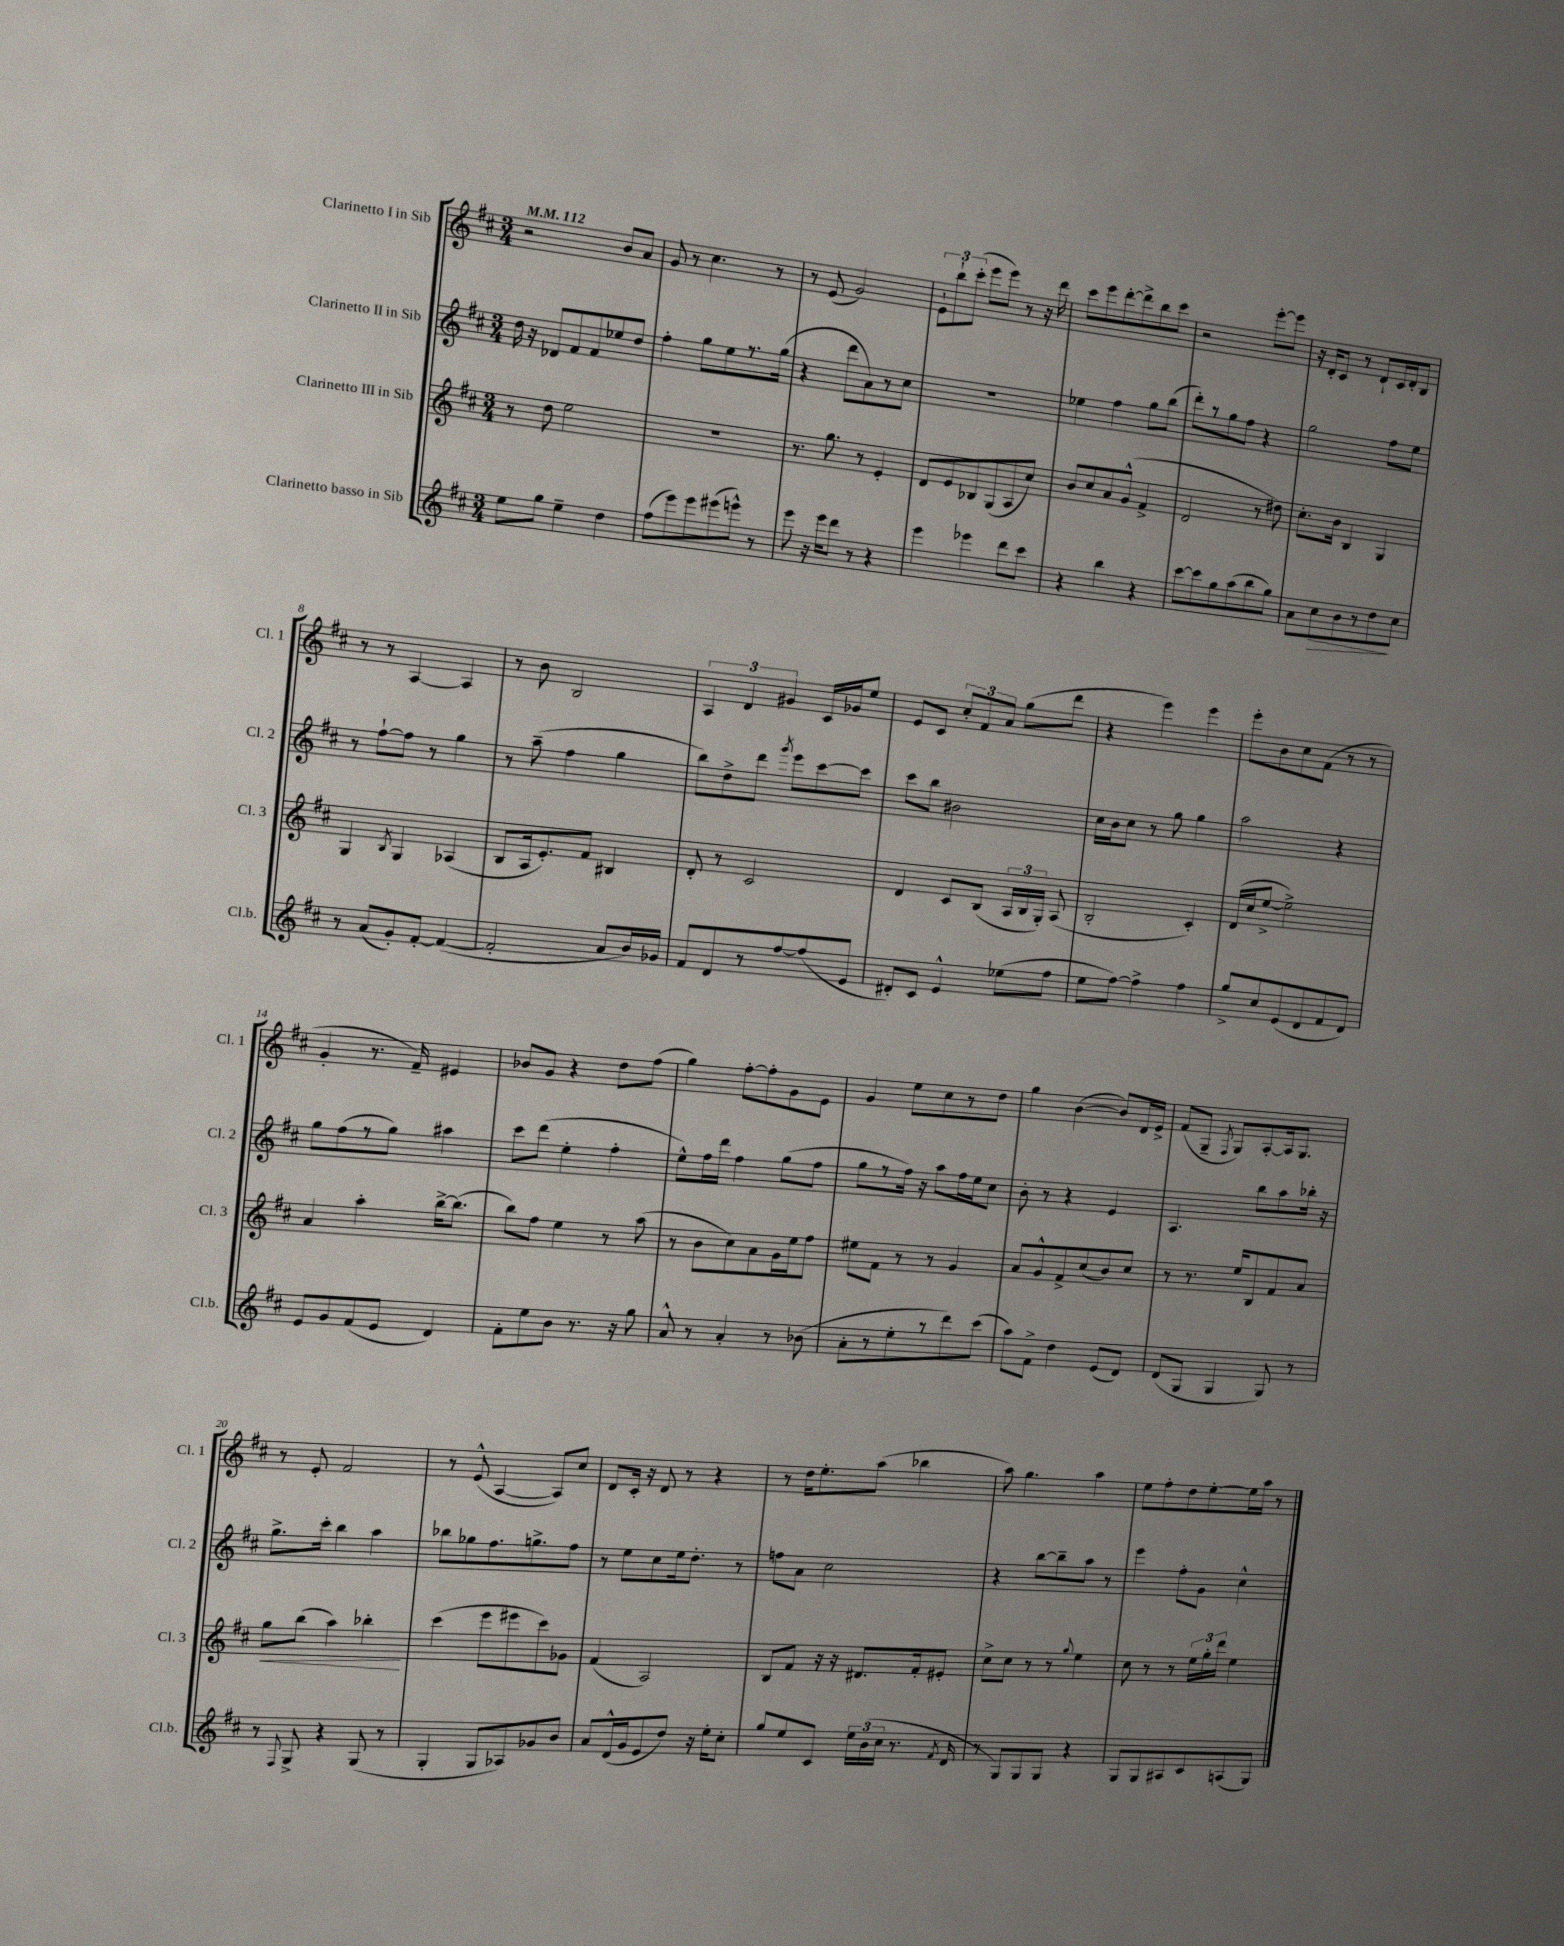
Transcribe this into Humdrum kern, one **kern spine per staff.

**kern	**dynam	**kern	**dynam	**kern	**kern
*part4	*part4	*part3	*part3	*part2	*part1
*staff4	*staff4	*staff3	*staff3	*staff2	*staff1
*I"Clarinetto basso in Sib	*	*I"Clarinetto III in Sib	*	*I"Clarinetto II in Sib	*I"Clarinetto I in Sib
*I'Cl.b.	*	*I'Cl. 3	*	*I'Cl. 2	*I'Cl. 1
*clefG2	*	*clefG2	*	*clefG2	*clefG2
*k[f#c#]	*	*k[f#c#]	*	*k[f#c#]	*k[f#c#]
*M3/4	*	*M3/4	*	*M3/4	*M3/4
*MM112	*	*MM112	*	*MM112	*MM112
=1	=1	=1	=1	=1	=1
8ee\L	.	8r	.	16dd\	2r
.	.	.	.	16r	.
8gg\J	.	8dd\	.	8d-X/L	.
4ee~\	.	2ee\	.	8f#/	.
.	.	.	.	8f#/	.
4dd\	.	.	.	8ee-X/	8b/L
.	.	.	.	8dd/J	8a/J
=2	=2	=2	=2	=2	=2
(8ff#\L	.	2.r	.	4ff#'\	8g/
8eee\)	.	.	.	.	8r
8eee\	.	.	.	8gg\L	4.cc#\
(8eee#X\	.	.	.	8ee\	.
8eeen^^\J)	.	.	.	8.r	.
8r	.	.	.	.	8r
.	.	.	.	(16gg\Jk	.
=3	=3	=3	=3	=3	=3
8eee\	.	8.r	.	4r	8r
16r	.	.	.	.	(8e/
16eee\KL	.	8.gg\	.	.	.
8ddd\J	.	.	.	8ddd\L	2g/)
8r	.	8r	.	8a\)	.
4r	.	4e'/	.	8r	.
.	.	.	.	8cc#\J	.
=4	=4	=4	=4	=4	=4
4eee\	.	8d/L	.	2.r	12e`\L
.	.	.	.	.	12bb`\
.	.	8e/	.	.	.
.	.	.	.	.	(12ccc#'\J
4eee-X\	.	8B-X/	.	.	8eee\L
.	.	(8G/	.	.	8eee\J)
8ddd\L	.	8A/	.	.	8r
8ccc#\J	.	8cc#/J)	.	.	16r
.	.	.	.	.	16ddd\
=5	=5	=5	=5	=5	=5
4r	.	8b/L	.	4ee-X\	8ccc#\L
.	.	8cc#/	.	.	8eee\
4bb\	.	8a/	.	4ff#\	[8ddd'\
.	.	(8g^^/J	.	.	8ddd^\]
4r	.	4f#^/	.	8gg\L	8bb\
.	.	.	.	(8bb\J	8ccc#\J
=6	=6	=6	=6	=6	=6
[8ccc#\L	.	2d/	.	8ddd'\L)	2r
8ccc#\]	.	.	.	8r	.
8gg\	.	.	.	8gg\	.
(8aa\	.	.	.	8ff#\J	.
8bb\	.	8r	.	4r	[8eee'\L
8gg\J)	.	8dd#X\)	.	.	8eee\J]
=7	=7	=7	=7	=7	=7
8a\L	.	8.cc#'\L	.	2gg\	16r
.	.	.	.	.	16d'/KL
!	!LO:HP:b	!	!	!	!
8cc#\	>	.	.	.	8c#/J
.	.	16b\Jk	.	.	.
8b\	.	4B/	.	.	8r
8r	.	.	.	.	8d`/L
8dd\	.	4G/	.	8ff#\L	16c#/L
.	.	.	.	.	16d'/J
8cc#\J	]	.	.	8ee\J	8B/J
!!LO:LB:g=z
=8	=8	=8	=8	=8	=8
8r	.	4G/	.	8r	8r
(8a/L	.	.	.	[8ff#`\L	8r
.	.	8qB/	.	.	.
8g'/)	.	4G/	.	8ff#\J]	[4A/
[8f#'/J	.	.	.	8r	.
(4f#/_	.	(4A-X/	.	4gg\	4A/]
=9	=9	=9	=9	=9	=9
2f#'/]	.	8B/L	.	8r	8r
.	.	16A/k	.	(8aa~\	8b\
.	.	8.e'/)	.	.	.
.	.	.	.	4ff#\	2B/
.	.	8f#/J	.	.	.
8a/L	.	4B#X/	.	4gg\	.
16b/L)	.	.	.	.	.
16g-X/JJ	.	.	.	.	.
=10	=10	=10	=10	=10	=10
8f#/L	.	8d'/	.	8bb\L)	6A/
8d/	.	8r	.	8dd^\	.
.	.	.	.	.	6d/
8r	.	2c#/	.	8ddd\J	.
.	.	.	.	.	6g#X/
.	.	.	.	8qggg/	.
[8ff#/	.	.	.	8eee\L	.
(8ff#/]	.	.	.	[8ccc#\	16c#/LL
.	.	.	.	.	16g-X/J
8e/J	.	.	.	8ccc#\J]	8ee/J
=11	=11	=11	=11	=11	=11
8d#X'/L)	.	4d/	.	8ccc#\L	8e/L
8c#/J	.	.	.	8bb\J	8c#/J
4e^^/	.	8c#/L	.	2b#X\	12cc#'/L
.	.	.	.	.	12f#/
.	.	(8B/J	.	.	.
.	.	.	.	.	12a/J
(8ee-X\L	.	24A/LL	.	.	(8gg\L
.	.	24B/	.	.	.
.	.	24G'/JJ)	.	.	.
8ff#\J	.	(8A/	.	.	8ddd\J
=12	=12	=12	=12	=12	=12
8ee\L	.	2B'/	.	16cc#\LL	4r
.	.	.	.	16b\J	.
[8ff#\J)	.	.	.	8cc#\J	.
4ff#^\]	.	.	.	8r	4eee\)
.	.	.	.	8gg\	.
4ff#\	.	4c#'/)	.	4gg\	4eee\
=13	=13	=13	=13	=13	=13
8gg^/L	.	(16d/LL	.	2aa\	8eee'\L
.	.	16cc#/J	.	.	.
8cc#/	.	[8ee^/J	.	.	8b\
(8e/	.	2ee^\])	.	.	8cc#\
8d/	.	.	.	.	(8f#\J
8f#/	.	.	.	4r	8r
8d/J)	.	.	.	.	8r
!!LO:LB:g=z
=14	=14	=14	=14	=14	=14
8e/L	.	4a/	.	8gg\L	4g'/
8g/	.	.	.	(8ff#\	.
(8f#/	.	4aa'\	.	8r	8.r
8e/J	.	.	.	8gg\J)	.
.	.	.	.	.	16f#~/)
4d/)	.	[16bb^\KL	.	4aa#X\	4e#X/
.	.	(8.bb\J]	.	.	.
=15	=15	=15	=15	=15	=15
8f#'\L	.	8bb\L)	.	8ccc#\L	8b-X/L
8ee\	.	8ff#\J	.	(8ddd\J	8g/J
8b\J	.	4ee\	.	4ee'\	4r
8.r	.	.	.	.	.
.	.	8r	.	4ff#'\	8dd\L
16r	.	.	.	.	.
8gg\	.	(8aa\	.	.	(8ff#\J
=16	=16	=16	=16	=16	=16
8a^^/	.	8r	.	8ee^^\L)	4gg\)
8r	.	8b\L	.	16ff#\L	.
.	.	.	.	16ddd\JJ	.
4a'/	.	8cc#\)	.	4ff#\	[8ff#'\L
.	.	8a\	.	.	8ff#'\]
8r	.	16g\L	.	(8gg\L	8g\
.	.	16ee\J	.	.	.
(8b-X\	.	8ff#\J	.	8ff#\J	8e\J
=17	=17	=17	=17	=17	=17
8a'\L	.	8ee#X\L	.	8gg\L	4g/
8r	.	8f#\J	.	8r	.
8ee'\	.	8r	.	16ff#\Jk)	8ee\L
.	.	.	.	16r	.
8r	.	8r	.	8aa\L	8cc#\
8ddd\)	.	4g/	.	16ff#\L	8r
.	.	.	.	16ee\J	.
(8ccc#\J	.	.	.	8cc#\J	8dd\J
=18	=18	=18	=18	=18	=18
8aa\L)	.	8a/L	.	8b'\	4gg\
8f#^\J	.	8g^^/	.	8r	.
4dd\	.	8f#^/	.	4r	([4b\
.	.	(8cc#/	.	.	.
(8e/L	.	8b/)	.	4e/	8b/L])
8d/J)	.	8cc#/J	.	.	16d/L
.	.	.	.	.	16e^/JJ
=19	=19	=19	=19	=19	=19
(8d/L	.	8r	.	4.A/	(8f#/L
8G/J	.	8.r	.	.	8G~/J
.	.	.	.	.	8qF#/
4G/	.	.	.	.	8G/L)
.	.	16ee/KL	.	.	.
.	.	8B/	.	8bb\L	[8A'/
8G/)	.	8f#/	.	8aa\	16A/k]
.	.	.	.	.	8.G/J
8r	.	8a/J	.	16bb-X'\Jk	.
.	.	.	.	16r	.
!!LO:LB:g=z
=20	=20	=20	=20	=20	=20
!	!	!	!LO:HP:b	!	!
8r	.	8gg\L	<	8.gg^\L	8r
8qqF#/	.	.	.	.	.
8G^/	.	(8bb\J	.	.	8e'/
.	.	.	.	16ccc#'\Jk	.
4r	.	4aa\)	.	4bb\	2f#/
(8G/	.	4bb-X'\	.	4aa\	.
8r	.	.	.	.	.
.	.	.	[	.	.
=21	=21	=21	=21	=21	=21
4G'/	.	(4ccc#\	.	8bb-X\L	8r
.	.	.	.	8gg-X\	(8e^^/
8G/L	.	8eee\L	.	8.ff#\	[4A/
8A-X/)	.	8eee#X\	.	.	.
.	.	.	.	8.ggn^\	.
8g-X/	.	8ccc#\)	.	.	8A/L])
8b/J	.	8g-X\J	.	8ff#\J	8cc#/J
=22	=22	=22	=22	=22	=22
8a/L	.	(4f#/	.	8r	8d/L
(16d^^/L	.	.	.	8ee\L	16c#'/Jk
16g/J	.	.	.	.	16r
8e/	.	2A/)	.	8cc#\	8d/
8dd/J)	.	.	.	16ee\k	8r
.	.	.	.	8.dd'\J	.
16r	.	.	.	.	4r
16ee'\KL	.	.	.	.	.
8cc#'\J	.	.	.	8r	.
=23	=23	=23	=23	=23	=23
8gg/L	.	8B/L	.	8ffn\L	8r
8ee/	.	8f#/J	.	8a\J	16dd\KL
.	.	.	.	.	8.ee'\
8c#/J	.	16r	.	2cc#\	.
.	.	16r	.	.	.
24ee\LL	.	8.d#X/L	.	.	(8aa\J
(24b\	.	.	.	.	.
24cc#\JJ	.	.	.	.	.
8.r	.	.	.	.	4bb-X\
.	.	16f#'/k	.	.	.
.	.	8e#X'/J	.	.	.
8qf#/	.	.	.	.	.
16d/	.	.	.	.	.
=24	=24	=24	=24	=24	=24
8r	.	8cc#^\L	.	4r	8aa\)
8G/L)	.	8cc#\J	.	.	4.gg\
8G/	.	8r	.	[8bb\L	.
8G/J	.	8r	.	8bb~\]	.
.	.	8qqgg/	.	.	.
4r	.	4ee\	.	8aa\J	4aa\
.	.	.	.	8r	.
=25	=25	=25	=25	=25	=25
8G/L	.	8cc#\	.	4eee\	8ee\L
8G/	.	8r	.	.	8ff#'\
8A#X/	.	8r	.	8ff#'\L	8dd\
8c#/	.	24ee\LL	.	8g\J	[8ee'\
.	.	24gg'\	.	.	.
.	.	24ddd\JJ	.	.	.
(8An/	.	4ee\	.	4cc#^^\	16ee\L]
.	.	.	.	.	16aa\JJ
8G/J)	.	.	.	.	8r
==	==	==	==	==	==
*-	*-	*-	*-	*-	*-
